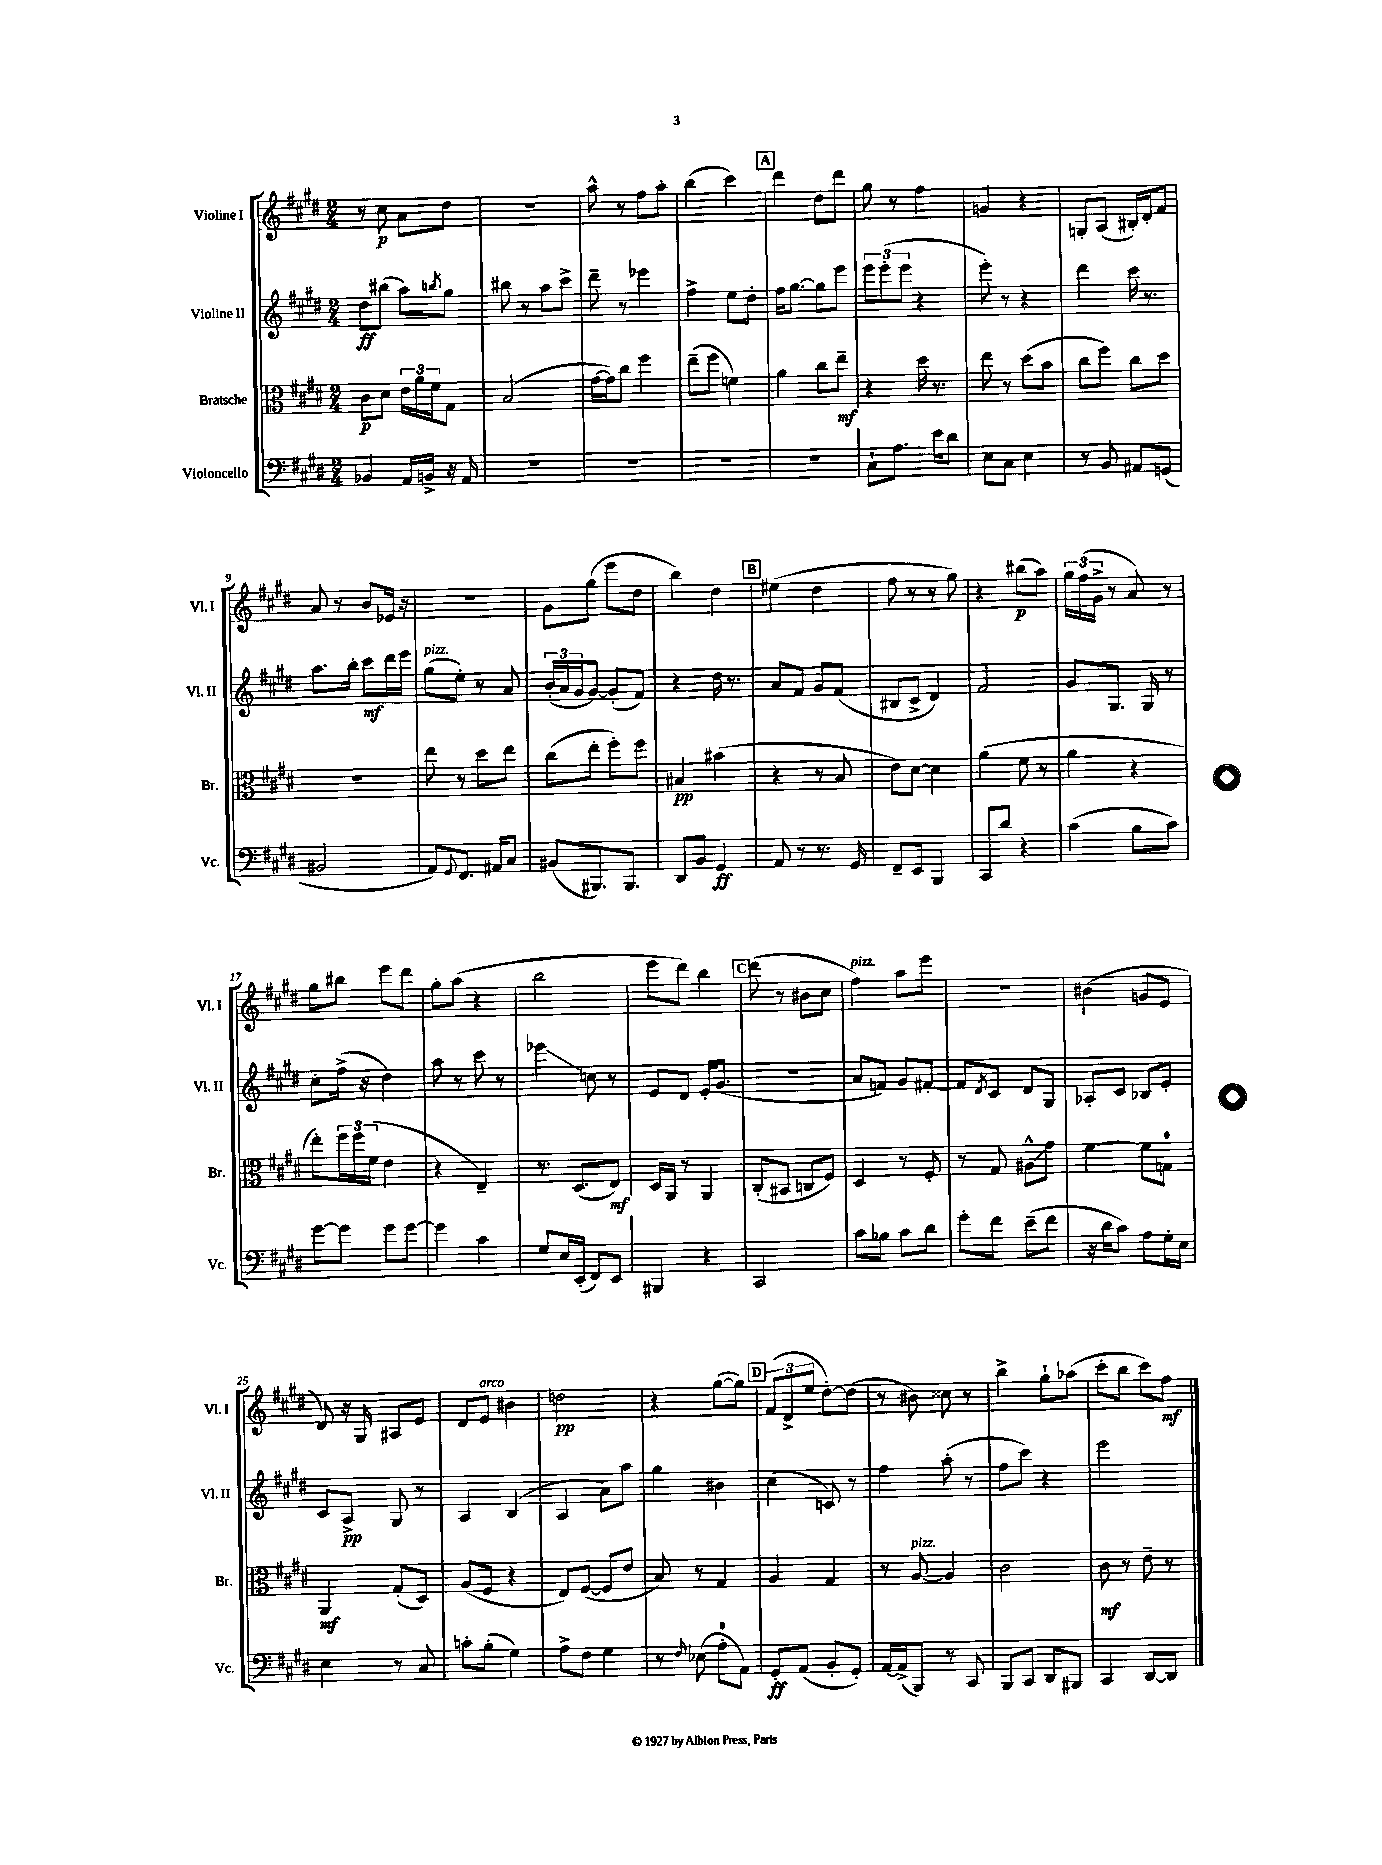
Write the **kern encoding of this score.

**kern	**kern	**kern	**kern
*staff4	*staff3	*staff2	*staff1
*clefF4	*clefC3	*clefG2	*clefG2
*k[f#c#g#d#]	*k[f#c#g#d#]	*k[f#c#g#d#]	*k[f#c#g#d#]
*M2/4	*M2/4	*M2/4	*M2/4
4BB-	8c#	8dd#	8r
.	8d#	(8bb#	8cc#
16AA	24e	8aa)	8a
.	24a	.	.
16BB^	.	.	.
.	24f#	.	.
.	.	8qbb	.
16r	8G#	8gg#	8dd#
16AA	.	.	.
=	=	=	=
2r	(2B	8bb#	2r
.	.	8r	.
.	.	8aa	.
.	.	8ccc#^	.
=	=	=	=
2r	[16g#	8ddd#~	8aa^^
.	16g#])	.	.
.	8cc#	8r	8r
.	4ff#	4eee-	8ff#
.	.	.	8aa'
=	=	=	=
2r	(8ee~	4ff#^	(4bb
.	8ff#	.	.
.	4f)	8ee	4ccc#)
.	.	8dd#'	.
=	=	=	=
2r	4a	16ff#	4ddd#
.	.	[8.gg#	.
.	8cc#	8gg#]	8dd#
.	8ee~	8eee	8ddd#
=	=	=	=
8C#`	4r	12eee	8gg#
.	.	(12eee'	.
8.A	.	.	8r
.	.	12eee	.
.	16dd#	4r	4ff#
16e	8.r	.	.
8d#	.	.	.
=	=	=	=
8E	8ee	8eee')	4g
8C#	8r	8r	.
4E	(8dd#	4r	4r
.	8b	.	.
=	=	=	=
8r	8cc#	4ddd#	8G'
8BB	8ff#)	.	(8A
8AA#	8cc#	16ccc#	16B#')
.	.	8.r	16d#'
(8GG	8dd#	.	8f#
=	=	=	=
2BB#	2r	8.aa	8a
.	.	.	8r
.	.	16bb'	.
.	.	8ccc#	8b
.	.	16ddd#	16e-
.	.	16eee	16r
=	=	=	=
8AA)	8ee	(8gg#	2r
8qqGG#	.	.	.
8.FF#	8r	8ee')	.
.	8dd#	8r	.
16AA#	.	.	.
8C#	8ee	8a	.
=	=	=	=
(8BB#	(8cc#	(24b'	8g#
.	.	24a	.
.	.	24g#	.
8.BBB#)	8ee'	[8g#)	(8gg#
.	8ff#')	(8g#']	8eee
8.BBB#	.	.	.
.	8ff#	8f#)	8dd#
=	=	=	=
8DD#	4B#	4r	4bb)
8BB	.	.	.
4GG#	(4b#	16dd#	4dd#
.	.	8.r	.
=	=	=	=
8AA	4r	8a	(4ee#
8r	.	8f#	.
8.r	8r	8g#	4dd#
.	8B	(8f#	.
16GG#	.	.	.
=	=	=	=
8FF#~	8e)	8B#	8ff#
8EE	[8d#	8c#^	8r
4BBB	4d#]	4d#)	8r
.	.	.	8gg#)
=	=	=	=
8CC#	(4a	2f#	4r
8d#	.	.	.
4r	8f#	.	(8bb#
.	8r	.	8aa)
=	=	=	=
(4c#	4a	8g#	24gg#
.	.	.	(24ff#
.	.	.	24g#^
.	.	8.G#	8r
8B	4r	.	8a)
.	.	16G#	.
8c#)	.	8r	8r
=	=	=	=
[8g#	8ee')	8cc#'	8gg#
8g#]	24ff#	(16ff#^	8bb#
.	24ff#	.	.
.	.	16r	.
.	(24f#	.	.
8g#	4e	4dd#)	8eee
[8g#	.	.	8ddd#
=	=	=	=
4g#]	4r	8aa	8gg#'
.	.	8r	(8aa
4c#	4E~)	8ccc#	4r
.	.	8r	.
=	=	=	=
8G#	8.r	4eee-	2bb
16E	.	.	.
(16EE'	(8.D#	.	.
8FF#)	.	8cc	.
8EE	8E)	8r	.
=	=	=	=
4BBB#	16D#	8e	8eee
.	16AA	.	.
.	8r	8d#	8ddd#)
4r	4AA	16e'	4bb
.	.	(8.g#	.
=	=	=	=
2CC#	(8C#'	2r	(8ddd#
.	8BB#	.	8r
.	8C	.	8b#
.	8F#)	.	8cc#
=	=	=	=
8c#	4D#	8a	4ff#)
8B-	.	8f)	.
8c#	8r	8g#	8aa
8d#	8F#'	[8f#'	8eee
=	=	=	=
8g#'	8r	8f#]	2r
.	.	8qd#	.
8f#	8G#	8c#	.
(8e~	8A#^^	8d#	.
8f#	8g#	8G#	.
=	=	=	=
16r	[4f#	8A-'	(4b#
16d#	.	.	.
8c#)	.	8c#	.
8A	8f#]	8B-	8g
16G#'	8G	8e'	8e
16E	.	.	.
=	=	=	=
4E	4AA	8c#	8d#)
.	.	8A^	16r
.	.	.	16G#
8r	(8G#'	8G#	8A#
8C#	8D#)	8r	8e
=	=	=	=
8c'	(8A	4A	8d#
(8B'	8F#	.	8e
4G#)	4r	(4B	4b#
=	=	=	=
8A^	8E)	4A	2dd
8F#	([8F#	.	.
4G#	8F#]	8a)	.
.	8e	8aa	.
=	=	=	=
8r	8B)	4gg#	4r
16qqF#	.	.	.
(8E-	8r	.	.
8A'	4G#	4b#	([8gg#
8AA)	.	.	8gg#])
=	=	=	=
8GG#'	4A	(4cc#	(12f#
.	.	.	12d#^
(8AA	.	.	.
.	.	.	12ee
8BB'	4G#	8c)	[8dd#')
8GG#')	.	8r	(8dd#]
=	=	=	=
[16AA	8r	4ff#	8r
(16AA^]	.	.	.
8BBB)	[8A	.	8b#)
8r	4A]	(8aa'	8cc##
8CC#	.	8r	8r
=	=	=	=
8BBB	2c#	8ff#	4bb^
8CC#	.	8ccc#)	.
8DD#	.	4r	8gg#`
8BBB#	.	.	(8aa-
=	=	=	=
4CC#	8c#	2eee	8ccc#'
.	8r	.	8bb
[8DD#	8e~	.	8ccc#)
8DD#]	8r	.	8ff#
==	==	==	==
*-	*-	*-	*-
